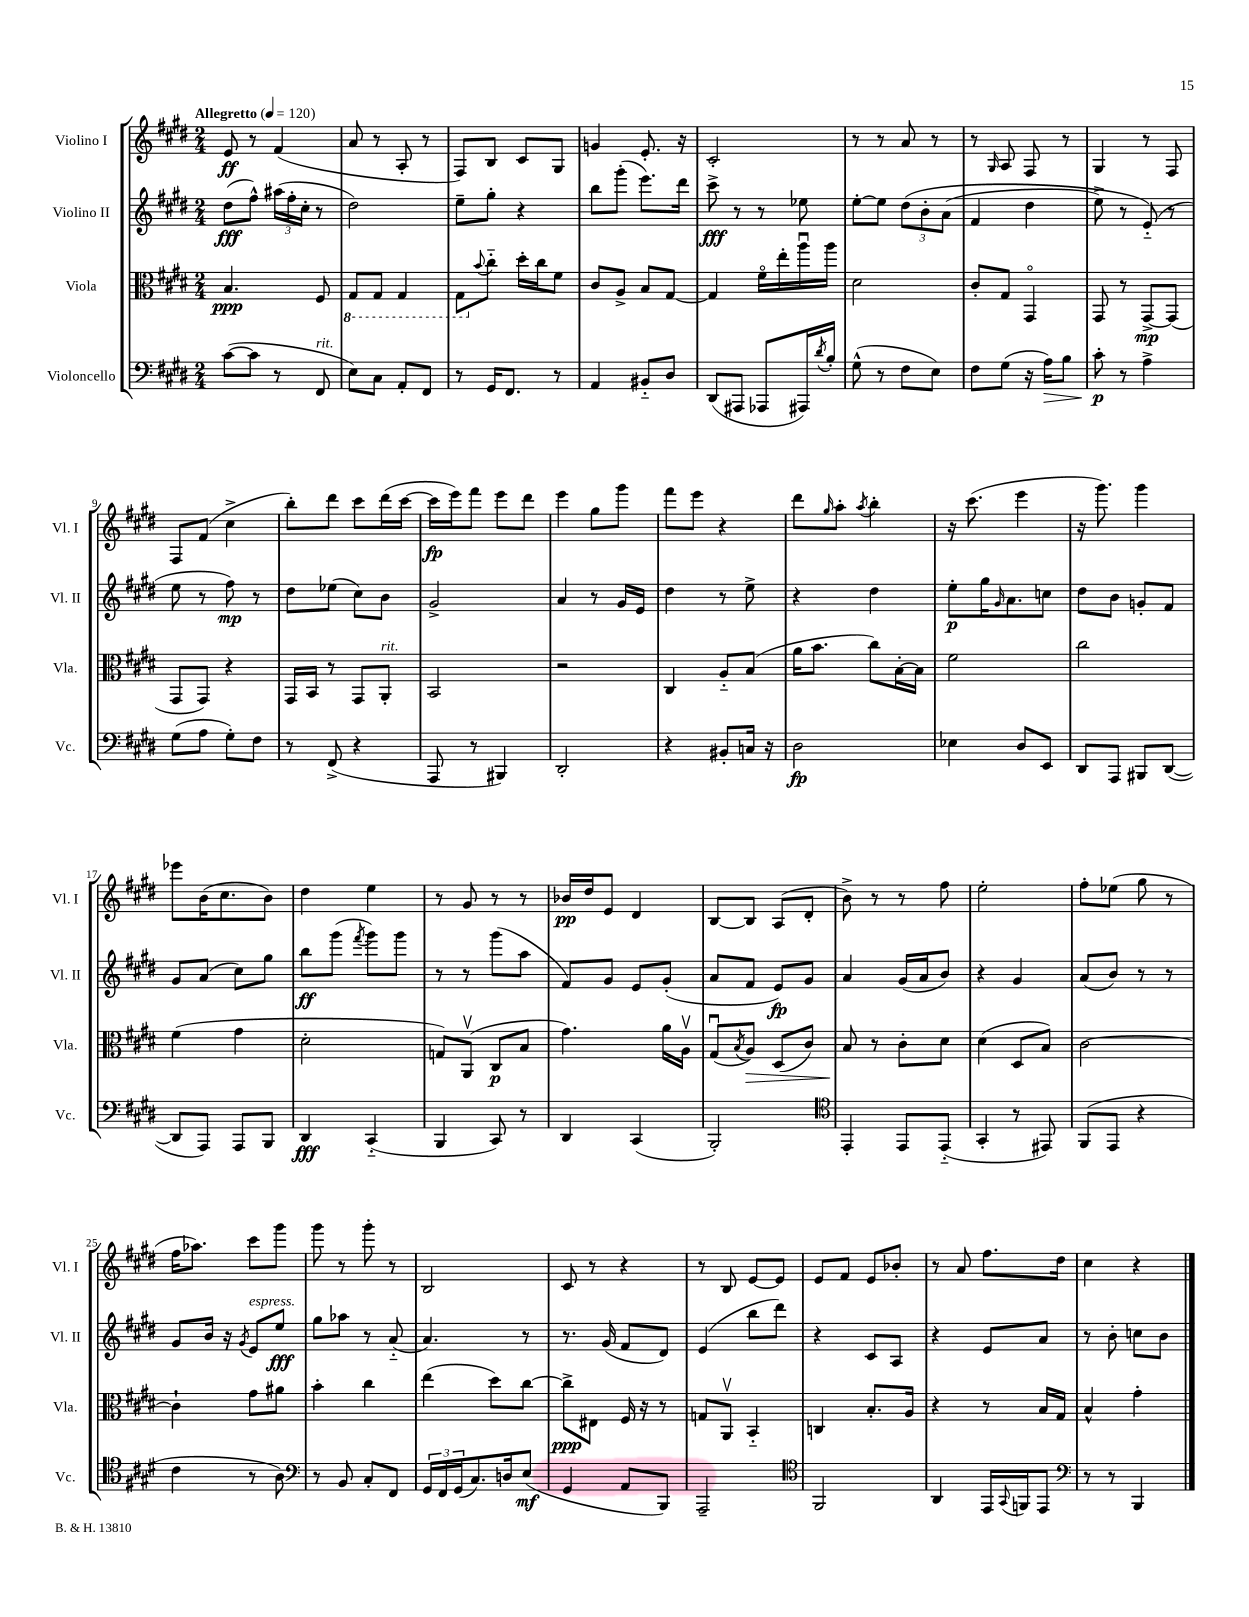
<<
\new StaffGroup <<
\new Staff = "s0" \with { instrumentName = "Violino I" shortInstrumentName = "Vl. I" } {
    \clef treble \key e \major \numericTimeSignature \time 2/4 \tempo "Allegretto" 4 = 120
    e'8\ff r8 fis'4( |
    a'8 r8 a8-. r8 |
    fis8) b8 cis'8 gis8 |
    g'4 e'8.-. r16 |
    cis'2-. |
    r8 r8 a'8 r8 |
    r8 \grace { gis16 } a8 fis8 r8 |
    gis4 r8 fis8 |
    fis8 fis'8( cis''4-> |
    b''8-.) dis'''8 cis'''8 dis'''16( cis'''16~ |
    cis'''16\fp e'''16) fis'''8 e'''8 dis'''8 |
    e'''4 gis''8 gis'''8 |
    fis'''8 e'''8 r4 |
    dis'''8 \grace { gis''16 } a''8-. \acciaccatura { a''8 } b''4-. |
    r16 cis'''8.( e'''4 |
    r16 gis'''8.) gis'''4 |
    ees'''8 b'16( cis''8. b'8) |
    dis''4 e''4 |
    r8 gis'8 r8 r8 |
    bes'16\pp dis''16 e'8 dis'4 |
    b8~ b8 a8( dis'8-. |
    b'8->) r8 r8 fis''8 |
    e''2-. |
    fis''8-. ees''8( gis''8 r8 |
    fis''16 aes''8.) cis'''8 gis'''8 |
    gis'''8 r8 gis'''8-. r8 |
    b2 |
    cis'8 r8 r4 |
    r8 b8 e'8~ e'8 |
    e'8 fis'8 e'8 bes'8-. |
    r8 a'8 fis''8. dis''16 |
    cis''4 r4 \bar "|." |
}
\new Staff = "s1" \with { instrumentName = "Violino II" shortInstrumentName = "Vl. II" } {
    \clef treble \key e \major \numericTimeSignature \time 2/4
    dis''8\fff( fis''8-^) \tuplet 3/2 { ais''16( fis''16-. cis''16-. } r8 |
    dis''2) |
    e''8-- gis''8-. r4 |
    b''8 gis'''8-.( e'''8.) dis'''16 |
    cis'''8->\fff r8 r8 ees''8 |
    e''8~-. e''8 \tuplet 3/2 { dis''8\( b'8-. a'8( } |
    fis'4 dis''4 |
    e''8->) r8 e'8-_(\) r8 |
    e''8 r8 fis''8\mp) r8 |
    dis''8 ees''8( cis''8) b'8 |
    gis'2-> |
    a'4 r8 gis'16 e'16 |
    dis''4 r8 e''8-> |
    r4 dis''4 |
    e''8-.\p gis''16 \grace { gis'16 } a'8. c''8 |
    dis''8 b'8 g'8-. fis'8 |
    gis'8 a'8( cis''8) gis''8 |
    b''8\ff gis'''8( \acciaccatura { fis'''8 } gis'''8) gis'''8 |
    r8 r8 gis'''8( a''8 |
    fis'8) gis'8 e'8 gis'8-.( |
    a'8 fis'8 e'8\fp) gis'8 |
    a'4 gis'16( a'16 b'8) |
    r4 gis'4 |
    a'8( b'8) r8 r8 |
    gis'8 b'16 r16 \acciaccatura { gis'8 } e'8^\markup { \italic "espress." } e''8\fff |
    gis''8 aes''8 r8 a'8-_( |
    a'4.) r8 |
    r8. gis'16( fis'8 dis'8) |
    e'4( b''8 dis'''8) |
    r4 cis'8 a8 |
    r4 e'8 a'8 |
    r8 b'8-. c''8 b'8 \bar "|." |
}
\new Staff = "s2" \with { instrumentName = "Viola" shortInstrumentName = "Vla." } {
    \clef alto \key e \major \numericTimeSignature \time 2/4
    b4.\ppp fis8 |
    \ottava #-1 gis,8 gis,8 gis,4 |
    gis,8 \ottava #0 \appoggiatura { b'8 } cis''8-_ dis''16-. cis''16 fis'8 |
    cis'8 a8-> b8 gis8~ |
    gis4 fis'16\flageolet e''16-. a''16\downbow a''16 |
    dis'2 |
    cis'8-. gis8 gis,4\flageolet |
    gis,8 r8 gis,8~->\mp gis,8( |
    gis,8 gis,8) r4 |
    gis,16 b,16 r8 gis,8 a,8-.^\markup { \italic "rit." } |
    b,2 |
    r2 |
    cis4 a8-_ b8( |
    a'16 b'8. cis''8) b16~-. b16 |
    fis'2 |
    cis''2 |
    fis'4( gis'4 |
    dis'2-. |
    g8) a,8\upbow( cis8\p b8 |
    gis'4.) a'16 a16\upbow |
    gis8\downbow( \acciaccatura { b8 } a8\>) dis8( cis'8) |
    b8\! r8 cis'8-. dis'8 |
    dis'4( dis8 b8) |
    cis'2~ |
    cis'4-! gis'8 ais'8 |
    b'4-. cis''4 |
    e''4( dis''8) cis''8~ |
    cis''8->\ppp eis8 fis16 r16 r8 |
    g8 a,8\upbow b,4-_ |
    c4 b8.-. a16 |
    r4 r8 b16 gis16 |
    b4-^ gis'4-. \bar "|." |
}
\new Staff = "s3" \with { instrumentName = "Violoncello" shortInstrumentName = "Vc." } {
    \clef bass \key e \major \numericTimeSignature \time 2/4
    cis'8~( cis'8 r8 fis,8^\markup { \italic "rit." } |
    e8) cis8 a,8-. fis,8 |
    r8 gis,16 fis,8. r8 |
    a,4 bis,8-_ dis8 |
    dis,8( ais,,8 aes,,8 ais,,16) \acciaccatura { dis'8 } b16-. |
    gis8-^( r8 fis8 e8) |
    fis8 gis8( r16 a16\>) b8 |
    cis'8-.\p\! r8 a4-> |
    gis8( a8 gis8-.) fis8 |
    r8 fis,8->( r4 |
    a,,8 r8 bis,,4) |
    dis,2-. |
    r4 bis,8-. c16 r16 |
    dis2\fp |
    ees4 dis8 e,8 |
    dis,8 a,,8 bis,,8 dis,8~( |
    dis,8 a,,8) a,,8 b,,8 |
    dis,4\fff cis,4-_( |
    b,,4 cis,8) r8 |
    dis,4 cis,4( |
    b,,2-.) |
    \clef tenor e,4-. e,8 e,8-_( |
    gis,4-. r8 eis,8) |
    fis,8( e,8 r4 |
    cis'4 r8 a8) |
    \clef bass r8 b,8 cis8-. fis,8 |
    \tuplet 3/2 { gis,16 fis,16 gis,16( } cis8.) d16 e8\mf( |
    gis,4 a,8 b,,8) |
    a,,2-- |
    \clef tenor fis,2 |
    a,4 e,16 \appoggiatura { gis,8 } f,16 e,8 |
    \clef bass r8 r8 b,,4 \bar "|." |
}
>>
>>
